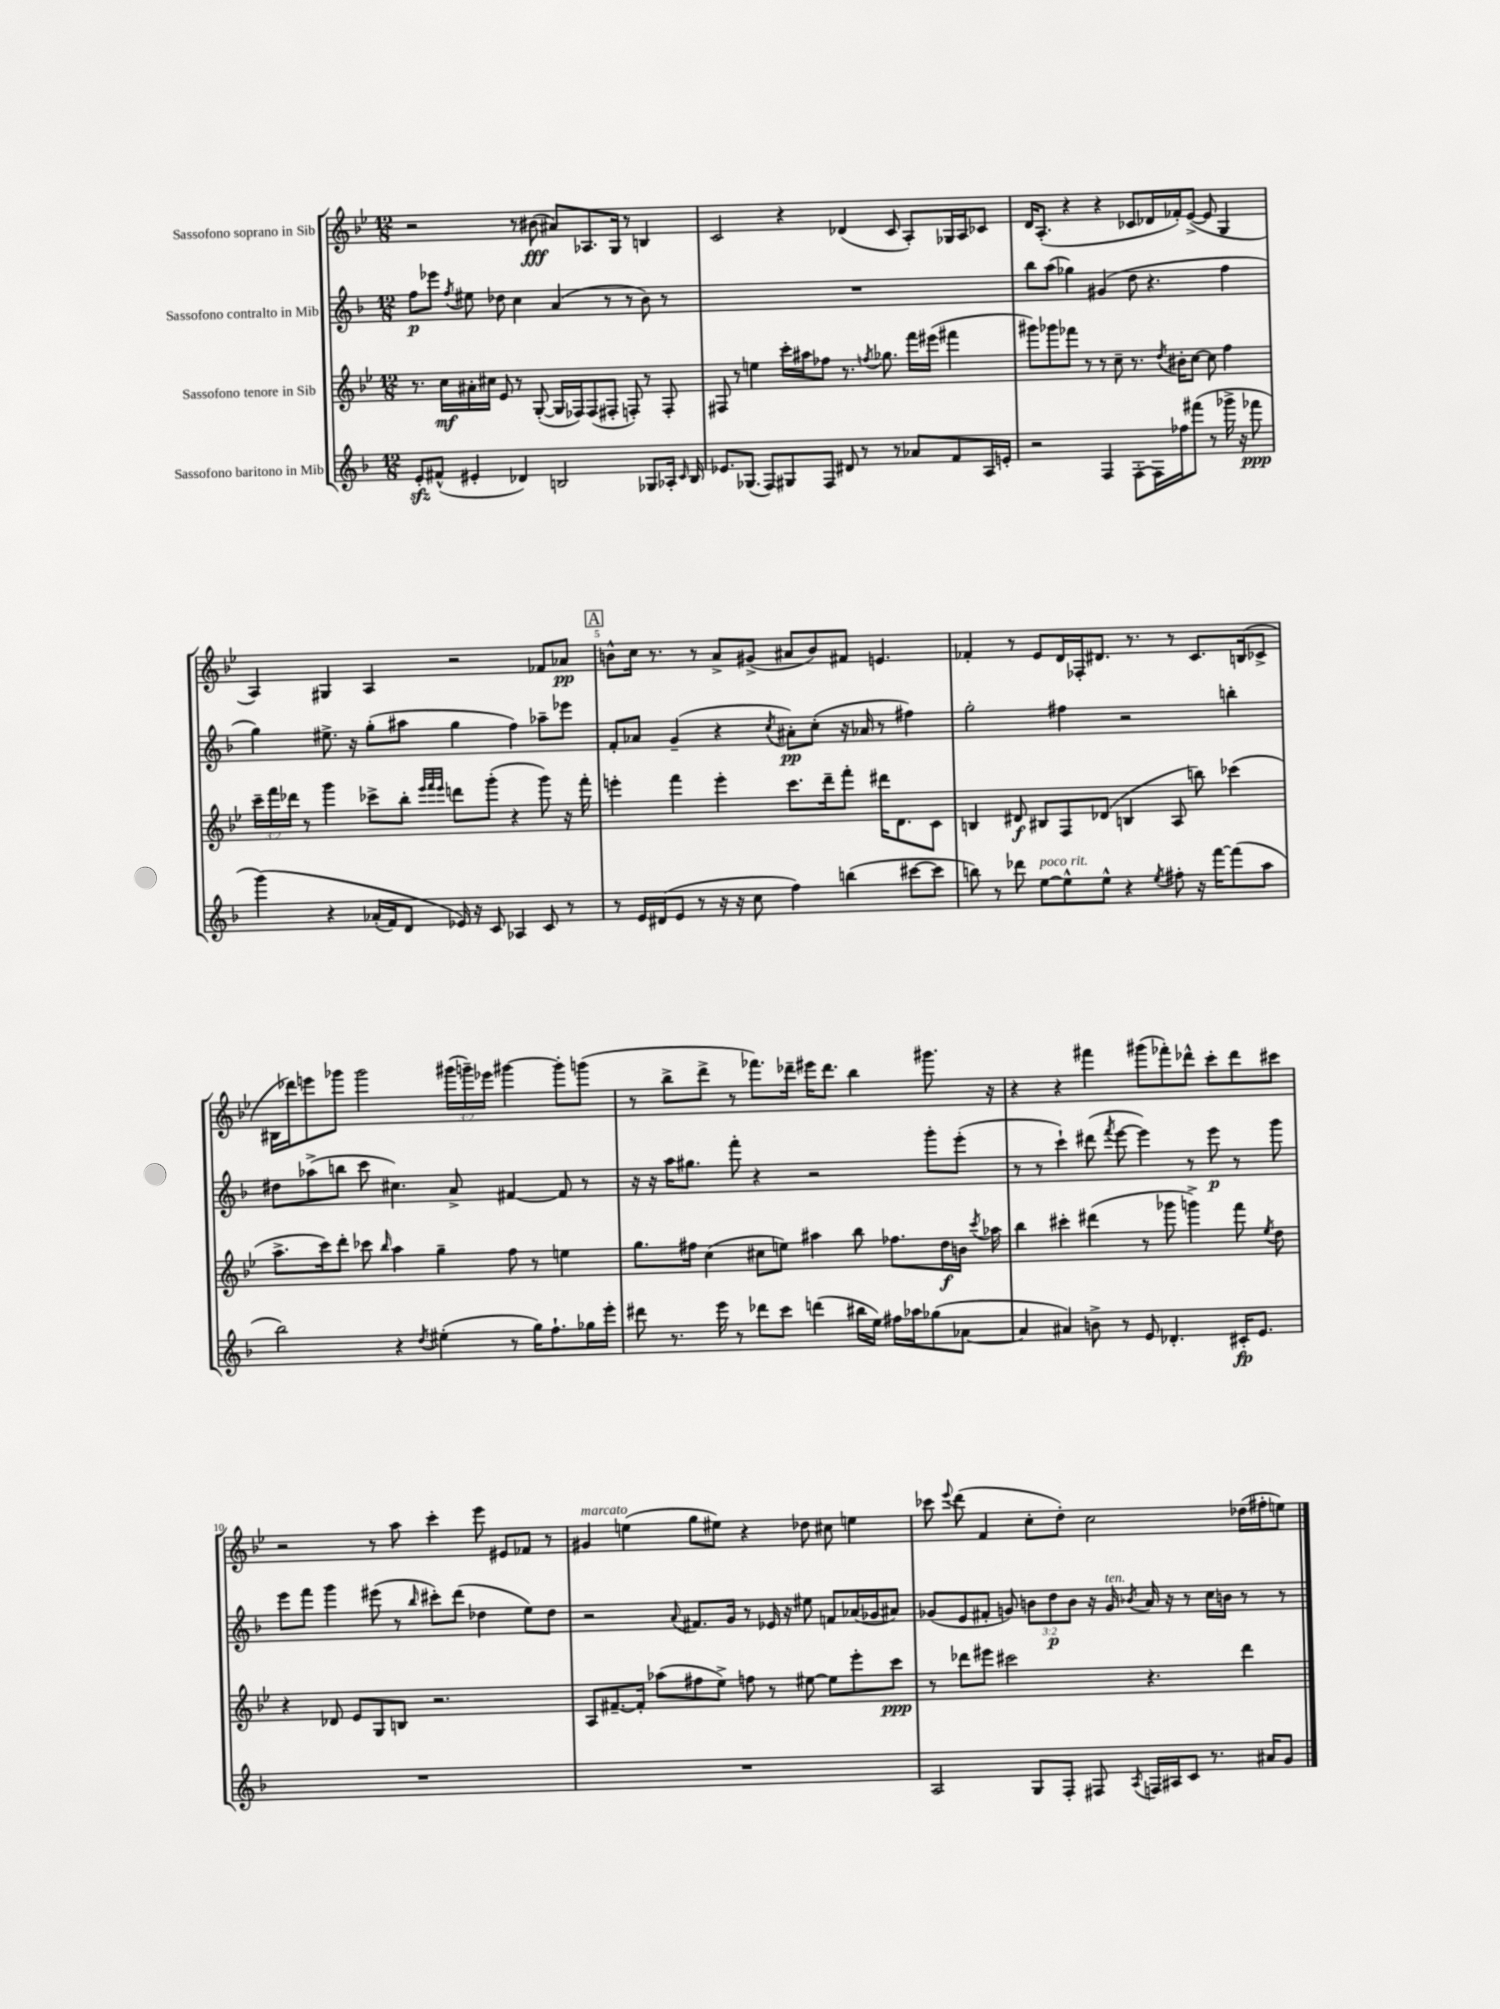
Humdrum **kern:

**kern	**dynam	**kern	**dynam	**kern	**dynam	**kern	**dynam
*part4	*part4	*part3	*part3	*part2	*part2	*part1	*part1
*staff4	*staff4	*staff3	*staff3	*staff2	*staff2	*staff1	*staff1
*I"Sassofono baritono in Mib	*	*I"Sassofono tenore in Sib	*	*I"Sassofono contralto in Mib	*	*I"Sassofono soprano in Sib	*
*clefG2	*	*clefG2	*	*clefG2	*	*clefG2	*
*k[b-]	*	*k[b-e-]	*	*k[b-]	*	*k[b-e-]	*
*M12/8	*	*M12/8	*	*M12/8	*	*M12/8	*
=1	=1	=1	=1	=1	=1	=1	=1
8ezz'/L	.	8.r	.	8ff\L	p	2r	.
(8f#X^^/J	.	.	.	8eee-X\J	.	.	.
.	.	16cc\LL	mf	.	.	.	.
.	.	.	.	8qff/	.	.	.
4e#X'/	.	16a#X'\	.	8ee#X\	.	.	.
.	.	16cc#X\JJ	.	.	.	.	.
.	.	8e-/	.	8dd-X\	.	.	.
4d-X/)	.	8r	.	4cc\	.	8r	.
.	.	([8G'/	.	.	.	(8b#X\	fff
2Bn/	.	16G/LL]	.	(4a/	.	8a#X/L)	.
.	.	16F-X/J)	.	.	.	.	.
.	.	(8F-/	.	.	.	8.A-X/	.
.	.	8F#X'/J	.	8r	.	.	.
.	.	.	.	.	.	16G/Jk	.
.	.	8Fn'/)	.	8r	.	8r	.
8G-X/L	.	8r	.	8b-\)	.	4Bn/	.
16A-X'/Jk	.	8F'/	.	8r	.	.	.
16qqc/	.	.	.	.	.	.	.
16B/	.	.	.	.	.	.	.
=2	=2	=2	=2	=2	=2	=2	=2
8.e-X/L	.	8F#X/	.	1.r	.	2c/	.
.	.	8r	.	.	.	.	.
(8.G-X/J	.	.	.	.	.	.	.
.	.	4een\	.	.	.	.	.
8F/L)	.	.	.	.	.	.	.
8G#X/	.	16ccc'\LL	.	.	.	4r	.
.	.	16aa#X\J	.	.	.	.	.
8F/J	.	8ff-X\J	.	.	.	.	.
8d#X/	.	8.r	.	.	.	(4d-X/	.
8r	.	.	.	.	.	.	.
.	.	8qffn/	.	.	.	.	.
.	.	8.gg-X\	.	.	.	.	.
8r	.	.	.	.	.	8c/	.
8a-X/L	.	16fff\LL	.	.	.	8A'/L)	.
.	.	(16eee#X\JJ	.	.	.	.	.
8f/	.	4fff#X\	.	.	.	16G-X/L	.
.	.	.	.	.	.	16A/J	.
16A/L	.	.	.	.	.	8c-X/J	.
16en'/JJ	.	.	.	.	.	.	.
=3	=3	=3	=3	=3	=3	=3	=3
2r	.	8ggg#X\L)	.	8bb-\L	.	16d/KL	.
.	.	.	.	.	.	(8.A'/J	.
.	.	8ggg-X\	.	(8aa\J	.	.	.
.	.	8fff-X\J	.	4gg-X\)	.	4r	.
.	.	8r	.	.	.	.	.
4F/	.	8r	.	(4g#X/	.	4r	.
.	.	8cc~\	.	.	.	.	.
[8F'\L	.	8.r	.	8dd\	.	8c-X/L	.
16F\L]	.	.	.	4.r	.	16d-X/L	.
.	.	8qdd/	.	.	.	.	.
16ff-X\J	.	16b#X'\KL	.	.	.	16f-X'/J)	.
(8fff#X\J	.	[8cc\J	.	.	.	([8e-^/J	.
8r	.	8cc\]	.	.	.	8e-/]	.
16ggg-X^\	.	4ff\	.	4ff\	.	4G/	.
16r	.	.	.	.	.	.	.
8fff-X\	ppp	.	.	.	.	.	.
!!LO:LB:g=z
=4	=4	=4	=4	=4	=4	=4	=4
(4ggg\)	.	24ccc~\LL	.	4gg\)	.	4A/)	.
.	.	24fff\	.	.	.	.	.
.	.	24ddd-X\JJ	.	.	.	.	.
.	.	8r	.	.	.	.	.
4r	.	4ggg\	.	8.ee#X^\	.	4G#X/	.
.	.	.	.	16r	.	.	.
(16a-X'/LL	.	8ccc-X^\L	.	(8gg'\L	.	4A/	.
16f/J)	.	.	.	.	.	.	.
8d/J	.	8bb-'\J	.	8aa#X\J	.	.	.
.	.	32qqeee-/LLL	.	.	.	.	.
.	.	32qqfff/	.	.	.	.	.
.	.	32qqeee-/JJJ	.	.	.	.	.
16e-X/)	.	8dddn\L	.	4gg\	.	2r	.
16r	.	.	.	.	.	.	.
8c/	.	(8ggg'\J	.	.	.	.	.
4A-X/	.	4r	.	4ff\)	.	.	.
8c/	.	8ggg\)	.	8aa-X~\L	.	8f-X/L	.
8r	.	16r	.	8eee-X\J	.	8a-X/J	pp
.	.	16fff'\	.	.	.	.	.
!!LO:REH:place=s1:t=A
=5	=5	=5	=5	=5	=5	=5	=5
8r	.	4eeen'\	.	8f'/L	.	8bn^^\L	.
16e/LL	.	.	.	8a-X/J	.	16cc\Jk	.
(16d#X/J	.	.	.	.	.	8.r	.
8e/J	.	4fff\	.	(4g~/	.	.	.
8r	.	.	.	.	.	8r	.
16r	.	4eee'\	.	4r	.	8a^/L	.
16r	.	.	.	.	.	.	.
8cc\	.	.	.	.	.	(8g#X^/J	.
.	.	.	.	8qcc/	.	.	.
4ff\)	.	8.ccc\L	.	8a#X'\L)	pp	8a#X/L	.
.	.	.	.	(8cc'\J	.	8b/)	.
.	.	16ddd~\k	.	.	.	.	.
(4bbn\	.	8fff'\J	.	16r	.	8f#X/J	.
.	.	.	.	16a-X/	.	.	.
.	.	16ddd#X\KL	.	8r	.	4.en/	.
.	.	8.d\	.	.	.	.	.
[8ccc#X\L	.	.	.	4ff#X\)	.	.	.
8ccc#\J]	.	8c\J	.	.	.	.	.
=6	=6	=6	=6	=6	=6	=6	=6
8bbn\)	.	4Bn/	.	2gg'\	.	4f-X'/	.
8r	.	.	.	.	.	.	.
8ddd-X\	.	8d#X/	f	.	.	8r	.
!LO:TX:a:i:t=poco rit.	!	!	!	!	!	!	!
[8ee\L	.	8B#X/L	.	.	.	8e-/L	.
8ee^^\]	.	8F/	.	4ff#X\	.	16d/L	.
.	.	.	.	.	.	16F-X'/J	.
8ee^^\J	.	(8d-X/J	.	.	.	8.d#X/J	.
4r	.	4Bn/	.	2r	.	.	.
.	.	.	.	.	.	8.r	.
8qee/	.	.	.	.	.	.	.
8ff#X'\	.	8A/	.	.	.	8r	.
16r	.	8bbn\)	.	.	.	8.c/L	.
[16fff\KL	.	.	.	.	.	.	.
(8fff\]	.	(4ccc-X\	.	4bbn'\	.	.	.
.	.	.	.	.	.	(16Bn/k	.
8aa\J	.	.	.	.	.	8c-X^/J	.
!!LO:LB:g=z
=7	=7	=7	=7	=7	=7	=7	=7
2bb-\)	.	8.aa^\L	.	8dd#X\L	.	16B#X\LL	.
.	.	.	.	.	.	16ddd-X\J)	.
.	.	.	.	(8aa-X^\	.	8eeen\	.
.	.	16ccc\k)	.	.	.	.	.
.	.	8ddd'\J	.	8bbn\J	.	8ggg-X\J	.
.	.	8ccc-X\	.	8ccc\	.	2ggg-\	.
.	.	16qqbb-/	.	.	.	.	.
4r	.	4aa\	.	4.cc#X\)	.	.	.
8qdd/	.	.	.	.	.	.	.
(4ee#X'\	.	4gg~\	.	.	.	.	.
.	.	.	.	8a^/	.	(24ggg#X\LL	.
.	.	.	.	.	.	24gggn~\)	.
.	.	.	.	.	.	24eee-X\JJ	.
8r	.	8ff\	.	[4f#X/	.	[4ggg#X\	.
16gg\KL)	.	8r	.	.	.	.	.
8.ff`\	.	.	.	.	.	.	.
.	.	4een\	.	8f#/]	.	8ggg#'\L]	.
16gg-X\L	.	.	.	8r	.	(8gggn\J	.
16eee'\JJ	.	.	.	.	.	.	.
=8	=8	=8	=8	=8	=8	=8	=8
8ddd#X\	.	8.gg\L	.	16r	.	8r	.
.	.	.	.	16r	.	.	.
8.r	.	.	.	16aa\KL	.	8bb-^\L	.
.	.	16ff#X\Jk	.	8.gg#X\J	.	.	.
.	.	(4cc\	.	.	.	8ddd^\J	.
16eee\	.	.	.	.	.	.	.
8r	.	.	.	8fff'\	.	8r	.
8ddd-X\L	.	8cc#X\L	.	4r	.	8.fff-X\L)	.
8ccc\J	.	8een\J)	.	.	.	.	.
.	.	.	.	.	.	16ddd-X~\Jk	.
(4dddn\	.	4aa#X\	.	2r	.	16eee#X\KL	.
.	.	.	.	.	.	8.ddd-\J	.
16bb#X\LL	.	8bb-\	.	.	.	4bb-\	.
16ee\JJ)	.	.	.	.	.	.	.
16ff#X\LL	.	8.ff-X\L	.	.	.	.	.
16aa-X\J	.	.	.	.	.	.	.
(8gg-X\	.	.	.	8ggg'\L	.	8.ggg#X\	.
.	.	16dd\L	f	.	.	.	.
[8a-X\J	.	16bn\JJ	.	(8eee'\J	.	.	.
.	.	8qccc/	.	.	.	.	.
.	.	16aa-X\	.	.	.	16r	.
=9	=9	=9	=9	=9	=9	=9	=9
4a-/]	.	4bb-\	.	8r	.	4r	.
.	.	.	.	8r	.	.	.
4a#X/)	.	4ccc#X'\	.	4ccc`\)	.	4r	.
8bn^\	.	(4ddd#X\	.	(8ddd#X\	.	4fff#X\	.
.	.	.	.	8qfff/	.	.	.
8r	.	.	.	[8eee\	.	.	.
8e/	.	8r	.	4eee\])	.	(8ggg#X\L	.
4.d-X'/	.	8ggg-X\	.	.	.	8fff-X'\)	.
.	.	4gggn^\)	.	8r	.	8ddd-X^^\J	.
.	.	.	.	8eee\	p	8ccc'\L	.
16c#X'/KL	fp	8fff\	.	8r	.	8ddd-\	.
8.e/J	.	.	.	.	.	.	.
.	.	8qee-/	.	.	.	.	.
.	.	8dd\	.	8ggg\	.	8ccc#X\J	.
!!LO:LB:g=z
=10	=10	=10	=10	=10	=10	=10	=10
1.r	.	4r	.	8eee\L	.	2r	.
.	.	.	.	8fff\J	.	.	.
.	.	8d-X/	.	4ggg\	.	.	.
.	.	8e-/L	.	.	.	.	.
.	.	8G/	.	(8eee#X\	.	8r	.
.	.	8Bn/J	.	8r	.	8aa\	.
.	.	.	.	16qqbb-/	.	.	.
.	.	2.r	.	8ccc#X'\L)	.	4ccc'\	.
.	.	.	.	(8ddd\J	.	.	.
.	.	.	.	4dd-X\	.	8eee-\	.
.	.	.	.	.	.	8e#X/L	.
.	.	.	.	8ee\L)	.	8f-X/J	.
.	.	.	.	8dd-\J	.	8r	.
=11	=11	=11	=11	=11	=11	=11	=11
!	!	!	!	!	!	!LO:TX:a:i:t=marcato	!
1.r	.	8A/L	.	2r	.	4g#X/	.
.	.	[8.f#X~/	.	.	.	.	.
.	.	.	.	.	.	(4een\	.
.	.	16f#'/Jk]	.	.	.	.	.
.	.	(8aa-X\L	.	.	.	.	.
.	.	.	.	8qqa/	.	.	.
.	.	8ff#X\	.	8.f#X/L	.	8gg\L	.
.	.	8ee-^\J)	.	.	.	8ee#X\J)	.
.	.	.	.	16g/Jk	.	.	.
.	.	8ffn\	.	8r	.	4r	.
.	.	8r	.	16e-X/	.	.	.
.	.	.	.	16r	.	.	.
.	.	[8ee#X\	.	8ee#X\	.	8dd-X\	.
.	.	8ee#\L]	.	8fn/L	.	8cc#X\	.
.	.	8eee-'\	.	(16a-X/L	.	4een\	.
.	.	.	.	16g-X/J	.	.	.
.	.	8ccc\J	ppp	8a#X/J)	.	.	.
=12	=12	=12	=12	=12	=12	=12	=12
2A/	.	8r	.	(8g-X/L	.	8ccc-X\	.
.	.	.	.	.	.	8qqeee-/	.
.	.	8ddd-X\L	.	8e/	.	(8ddd\	.
.	.	8eee#X\J	.	8f#X'/J	.	4f/	.
.	.	2ccc#X\	.	8gn/)	.	.	.
8G/L	.	.	.	12bn\L	.	8cc'\L	.
.	.	.	.	12dd\	p	.	.
8F'/J	.	.	.	.	.	8dd'\J)	.
.	.	.	.	12b\J	.	.	.
8F#X/	.	.	.	16r	.	2cc\	.
!	!	!	!	!LO:TX:a:i:t=ten.	!	!	!
.	.	.	.	16g/	.	.	.
8qA/	.	.	.	8qb-X/	.	.	.
16Fn/LL	.	4.r	.	16a/	.	.	.
16A#X/J	.	.	.	16r	.	.	.
8c/J	.	.	.	8r	.	.	.
8.r	.	.	.	16cc\LL	.	.	.
.	.	.	.	16bn\JJ	.	.	.
.	.	4ddd-\	.	8r	.	(16dd-X\LL	.
16a#X/KL	.	.	.	.	.	16ff#X'\J	.
8g/J	.	.	.	8r	.	8een\J)	.
==	==	==	==	==	==	==	==
*-	*-	*-	*-	*-	*-	*-	*-
